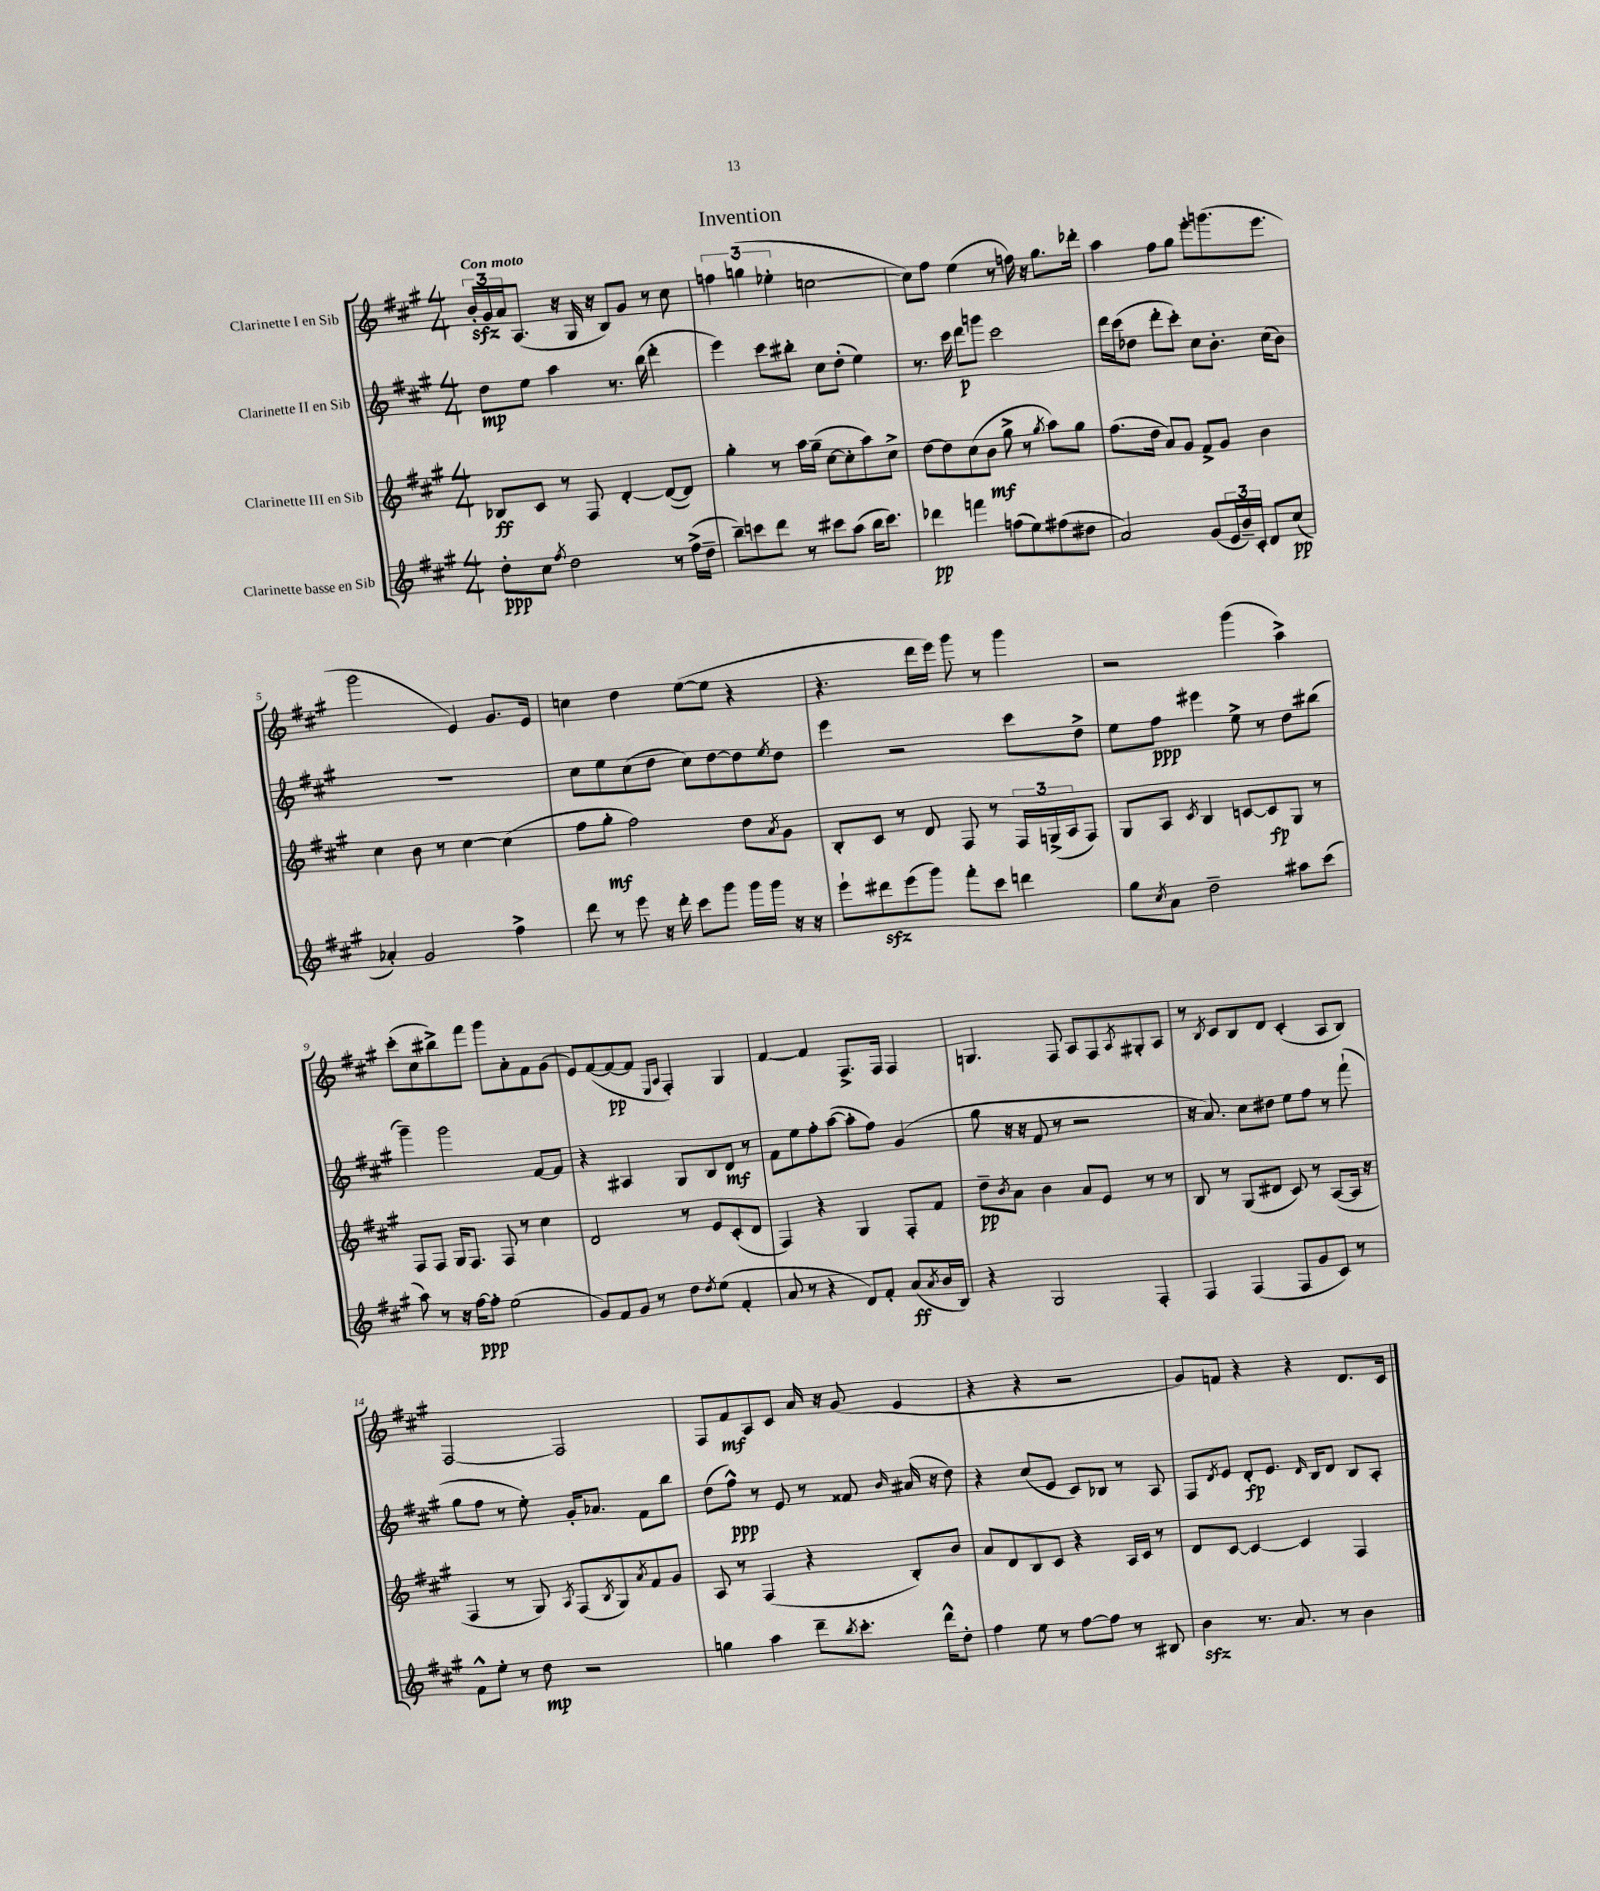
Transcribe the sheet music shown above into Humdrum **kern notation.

**kern	**kern	**kern	**kern
*staff4	*staff3	*staff2	*staff1
*clefG2	*clefG2	*clefG2	*clefG2
*k[f#c#g#]	*k[f#c#g#]	*k[f#c#g#]	*k[f#c#g#]
*M4/4	*M4/4	*M4/4	*M4/4
8dd'	8B-	8dd	24b'
.	.	.	24g#
.	.	.	24a
8cc#	8c#	8ee	(8.A
8qff#	.	.	.
2dd	8r	4aa	.
.	.	.	16r
.	8F#	.	16G#
.	.	.	16r
.	[4d'	8.r	8B)
.	.	.	8g#
.	.	(16bb	.
8r	(8d_	4ddd'	8r
(16ff#^	8d])	.	8cc#
16dd~	.	.	.
=	=	=	=
8bb~)	4gg#'	4eee)	6ff
8ccc	.	.	.
.	.	.	(6gg
8ddd	8r	8ccc#	.
.	.	.	6ee-'
8r	16aa	8bb#'	.
.	(16gg#~	.	.
8ccc#	[8cc#	8cc#	[2cc
(8aa	8cc#']	(8dd'	.
16bb	8aa)	4ee)	.
8.ccc#)	.	.	.
.	8cc#^	.	.
=	=	=	=
4ddd-	[8dd	8.r	8cc])
.	8dd]	.	8ff#
.	.	16ccc#	.
4fff	(8cc#	8ddd	(4ee
.	8b	8ggg	.
(8ff	8gg#^	2ccc#	8r
8ee)	8r	.	16ff)
.	.	.	16r
.	8qgg#	.	.
(8ff#	8aa)	.	8.gg#
8dd#	8gg#	.	.
.	.	.	16ddd-'
=	=	=	=
2a)	(8.ff#	16ddd	4aa
.	.	(16ccc#	.
.	.	8dd-	.
.	16dd	.	.
.	8a)	8ddd'	8ff#
.	8g#	8ccc#')	8gg#
(8g#	8f#^	8cc#	8eee'
24e	8g#	8.b'	(8.ggg
24b~)	.	.	.
24c#'	.	.	.
8d	4b	.	.
.	.	(16cc#	8.eee
(8cc#	.	8b)	.
=	=	=	=
4a-')	4cc#	1r	2ggg#
2g#	8b	.	.
.	8r	.	.
.	[4cc#	.	4e)
4ff#^	(4cc#]	.	8.g#
.	.	.	16e
=	=	=	=
8ddd	8ff#	8cc#	4cc
8r	8gg#'	8ee	.
8eee	2ff#)	(8cc#	4dd
16r	.	8dd	.
16ddd'	.	.	.
8ccc#	.	8cc#)	([8ee
8ggg#	.	[8dd	8ee]
16ggg#	8dd	8dd]	4r
16ggg#	.	.	.
.	8qa	8qee	.
16r	8g#	8dd	.
16r	.	.	.
=	=	=	=
8eee`	8B'	4eee	4.r
8ddd#	8c#	.	.
(8eee	8r	2r	.
8ggg#)	8d	.	16ddd
.	.	.	16eee)
8fff#'	8F#	.	8ggg#
8ccc#	8r	.	8r
4ddd	24F#	8ccc#	4ggg#
.	(24G^	.	.
.	24A	.	.
.	8F#)	8dd^	.
=	=	=	=
8gg#	8G#	8ee	2r
8qcc#	.	.	.
8a	8A	8ff#	.
.	8qc#	.	.
2dd~	4B	4eee#	.
.	[8c	8ee^	(4ggg#
.	8c]	8r	.
8aa#	8G#	8dd	4aa^)
(8ccc#	8r	(8bb#	.
=	=	=	=
8aa)	8F#	4ggg#~)	(8ccc#'
8r	8F#	.	8cc#
16r	16G#	2ggg#	8bb#^)
[16ff#	8.F#	.	.
8ff#']	.	.	8fff#
(2ee	8F#	.	8ggg#
.	8r	.	8a'
.	4cc#	[8f#	8f#
.	.	8f#]	(8g#
=	=	=	=
8g#)	2d	4r	8e)
8f#	.	.	([8f#
8g#	.	4A#	8f#_
8r	.	.	8f#]
.	.	.	16qqE
.	.	.	16qqA
8dd	8r	8G#	4F#')
8qdd	.	.	.
(8ee	8e	8B	.
4f#'	(8c#'	8d	4G#
.	8d	8r	.
=	=	=	=
8a	4F#)	8f#	[4f#
8r	.	8ee	.
4r	4r	8ff#'	4f#]
.	.	([8aa	.
8d)	4G#	8aa']	8.F#^
8f#'	.	8ff#)	.
.	.	.	16F#
(8a	8F#'	(4g#	4F#
8qa	.	.	.
16b	8f#	.	.
16B)	.	.	.
=	=	=	=
4r	8dd~	8gg#	4.G
.	8qb	.	.
.	8a	16r	.
.	.	16r	.
2G#	4b	8f#	.
.	.	8r	8F#
.	8a	2r	8A
.	8e	.	8F#
.	.	.	8qA
4F#'	8r	.	8G#'
.	8r	.	8A
=	=	=	=
4F#	8B	16r	8r
.	.	8.a)	.
.	.	.	8qB
.	8r	.	8c#
(4F#	(8G#	8cc#	8B
.	8d#	8dd#	8d
8F#	8c#)	8ee	(4c#'
8g#	8r	8ff#	.
8c#)	([8A	8r	8A
8r	16A]	(8fff#`	8B)
.	16r	.	.
=	=	=	=
8f#^^	4F#	8gg#	[2F#
8ee'	.	8ff#	.
8r	8r	8r	.
8dd	8G#)	8ee')	.
.	8qA	.	.
2r	(8F#	16g#'	2F#]
.	.	8.a-	.
.	8qB	.	.
.	8G#)	.	.
.	8qa	.	.
.	8f#	8f#	.
.	8g#	8bb	.
=	=	=	=
4gg	8A	(8dd	8F#
.	8r	8ff#^^)	8f#
4aa	(4F#	8r	8A
.	.	8e	8c#
8ddd~	4r	8r	16a
.	.	.	16r
8qbb	.	.	.
8.ccc#'	.	8f##	(8g#
.	.	16qqb	.
.	8B')	(16a#	4e
16ddd^^	.	16r	.
8dd'	8b	8dd)	.
=	=	=	=
4ff#	8a	4r	4r
.	8d	.	.
8ee	8B	(8cc#	4r
8r	8c#	8e	.
[8ff#	4r	8c#)	2r
8ff#]	.	8B-	.
8r	16A	8r	.
.	16c#	.	.
8B#	8r	8A	.
=	=	=	=
4b	8d	8F#	8g#)
.	.	8qd	.
.	[8c#	8e	8f
8.r	4c#_	8d'	4r
.	.	8.e	.
8.a	.	.	.
.	4c#]	.	4r
.	.	16qqd	.
.	.	16B	.
8r	.	8d	.
4b	4F#	8B	8.d
.	.	8A'	.
.	.	.	16c#
==	==	==	==
*-	*-	*-	*-
